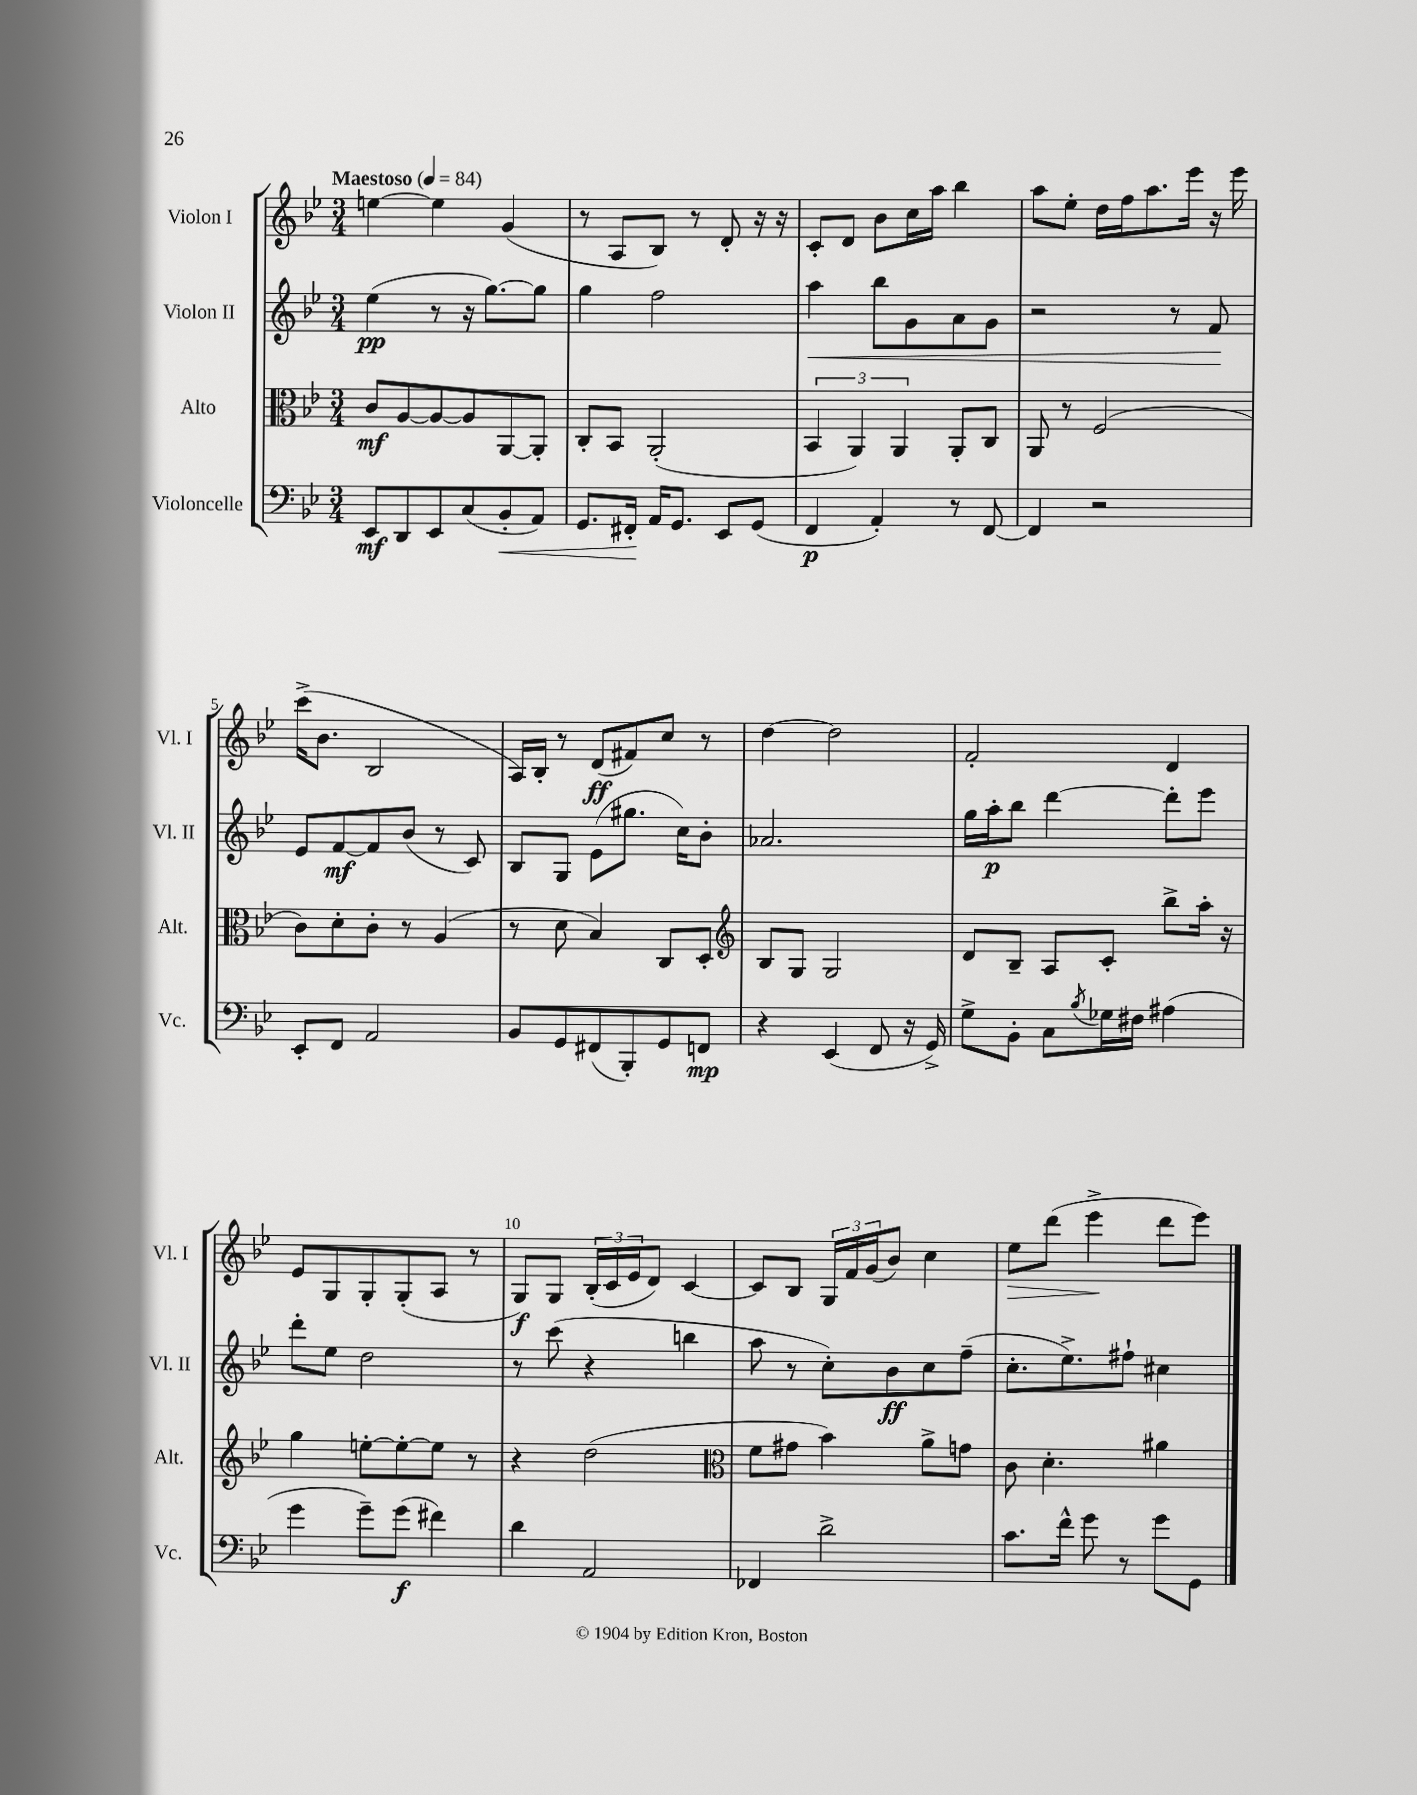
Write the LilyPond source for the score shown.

<<
\new StaffGroup <<
\new Staff = "s0" \with { instrumentName = "Violon I" shortInstrumentName = "Vl. I" } {
    \clef treble \key bes \major \numericTimeSignature \time 3/4 \tempo "Maestoso" 4 = 84
    e''4~ e''4 g'4( |
    r8 a8 bes8) r8 d'8-. r16 r16 |
    c'8-. d'8 bes'8 c''16 a''16 bes''4 |
    a''8 ees''8-. d''16 f''16 a''8. ees'''16 r16 ees'''16 |
    c'''16->( bes'8. bes2 |
    a16) bes16-. r8 d'8\ff( fis'8) c''8 r8 |
    d''4~ d''2 |
    f'2-. d'4 |
    ees'8 g8 g8-. g8-.( a8 r8 |
    g8\f) g8 \tuplet 3/2 { bes16-.( c'16 ees'16 } d'8) c'4~ |
    c'8 bes8 \tuplet 3/2 { g16 f'16 g'16( } bes'8) c''4 |
    ees''8\> d'''8( ees'''4->\! d'''8 ees'''8) \bar "|." |
}
\new Staff = "s1" \with { instrumentName = "Violon II" shortInstrumentName = "Vl. II" } {
    \clef treble \key bes \major \numericTimeSignature \time 3/4
    ees''4\pp( r8 r16 g''8.~) g''8 |
    g''4 f''2 |
    a''4\< bes''8 g'8 a'8 g'8 |
    r2 r8 f'8\! |
    ees'8 f'8~\mf f'8 bes'8( r8 c'8) |
    bes8 g8 ees'8( gis''8. c''16) bes'8-. |
    aes'2. |
    g''16 a''16-.\p bes''8 d'''4~ d'''8-. ees'''8 |
    d'''8-. ees''8 d''2 |
    r8 c'''8( r4 b''4 |
    a''8 r8 c''8-.) bes'8\ff c''8 f''8--( |
    c''8.-. ees''8.->) fis''8-! cis''4 \bar "|." |
}
\new Staff = "s2" \with { instrumentName = "Alto" shortInstrumentName = "Alt." } {
    \clef alto \key bes \major \numericTimeSignature \time 3/4
    c'8\mf a8~ a8~ a8 a,8~ a,8-. |
    c8-. bes,8 a,2-.( |
    \tuplet 3/2 { bes,4 a,4) a,4 } a,8-. c8 |
    a,8 r8 f2( |
    c'8) d'8-. c'8-. r8 a4( |
    r8 d'8 bes4) c8 d8-. |
    \clef treble bes8 g8 g2 |
    d'8 bes8-- a8 c'8-. bes''8-> a''16-. r16 |
    g''4 e''8~-. e''8~-. e''8 r8 |
    r4 d''2( |
    \clef alto f'8 gis'8 bes'4) a'8-> g'8 |
    c'8 d'4.-. ais'4 \bar "|." |
}
\new Staff = "s3" \with { instrumentName = "Violoncelle" shortInstrumentName = "Vc." } {
    \clef bass \key bes \major \numericTimeSignature \time 3/4
    ees,8\mf d,8 ees,8 c8( bes,8-.\< a,8) |
    g,8. fis,16-.\! a,16 g,8. ees,8 g,8( |
    f,4\p a,4-.) r8 f,8~ |
    f,4 r2 |
    ees,8-. f,8 a,2 |
    bes,8 g,8 fis,8( bes,,8-.) g,8 f,8\mp |
    r4 ees,4( f,8 r16 g,16->) |
    g8-> bes,8-. c8 \acciaccatura { bes8 } ges16 fis16 ais4( |
    g'4 g'8--) g'8\f( fis'4) |
    d'4 a,2 |
    fes,4 d'2-> |
    c'8. f'16-^ g'8 r8 g'8 g,8 \bar "|." |
}
>>
>>
\layout { \context { \Score \override BarNumber.break-visibility = ##(#f #t #t) barNumberVisibility = #(every-nth-bar-number-visible 5) } }
